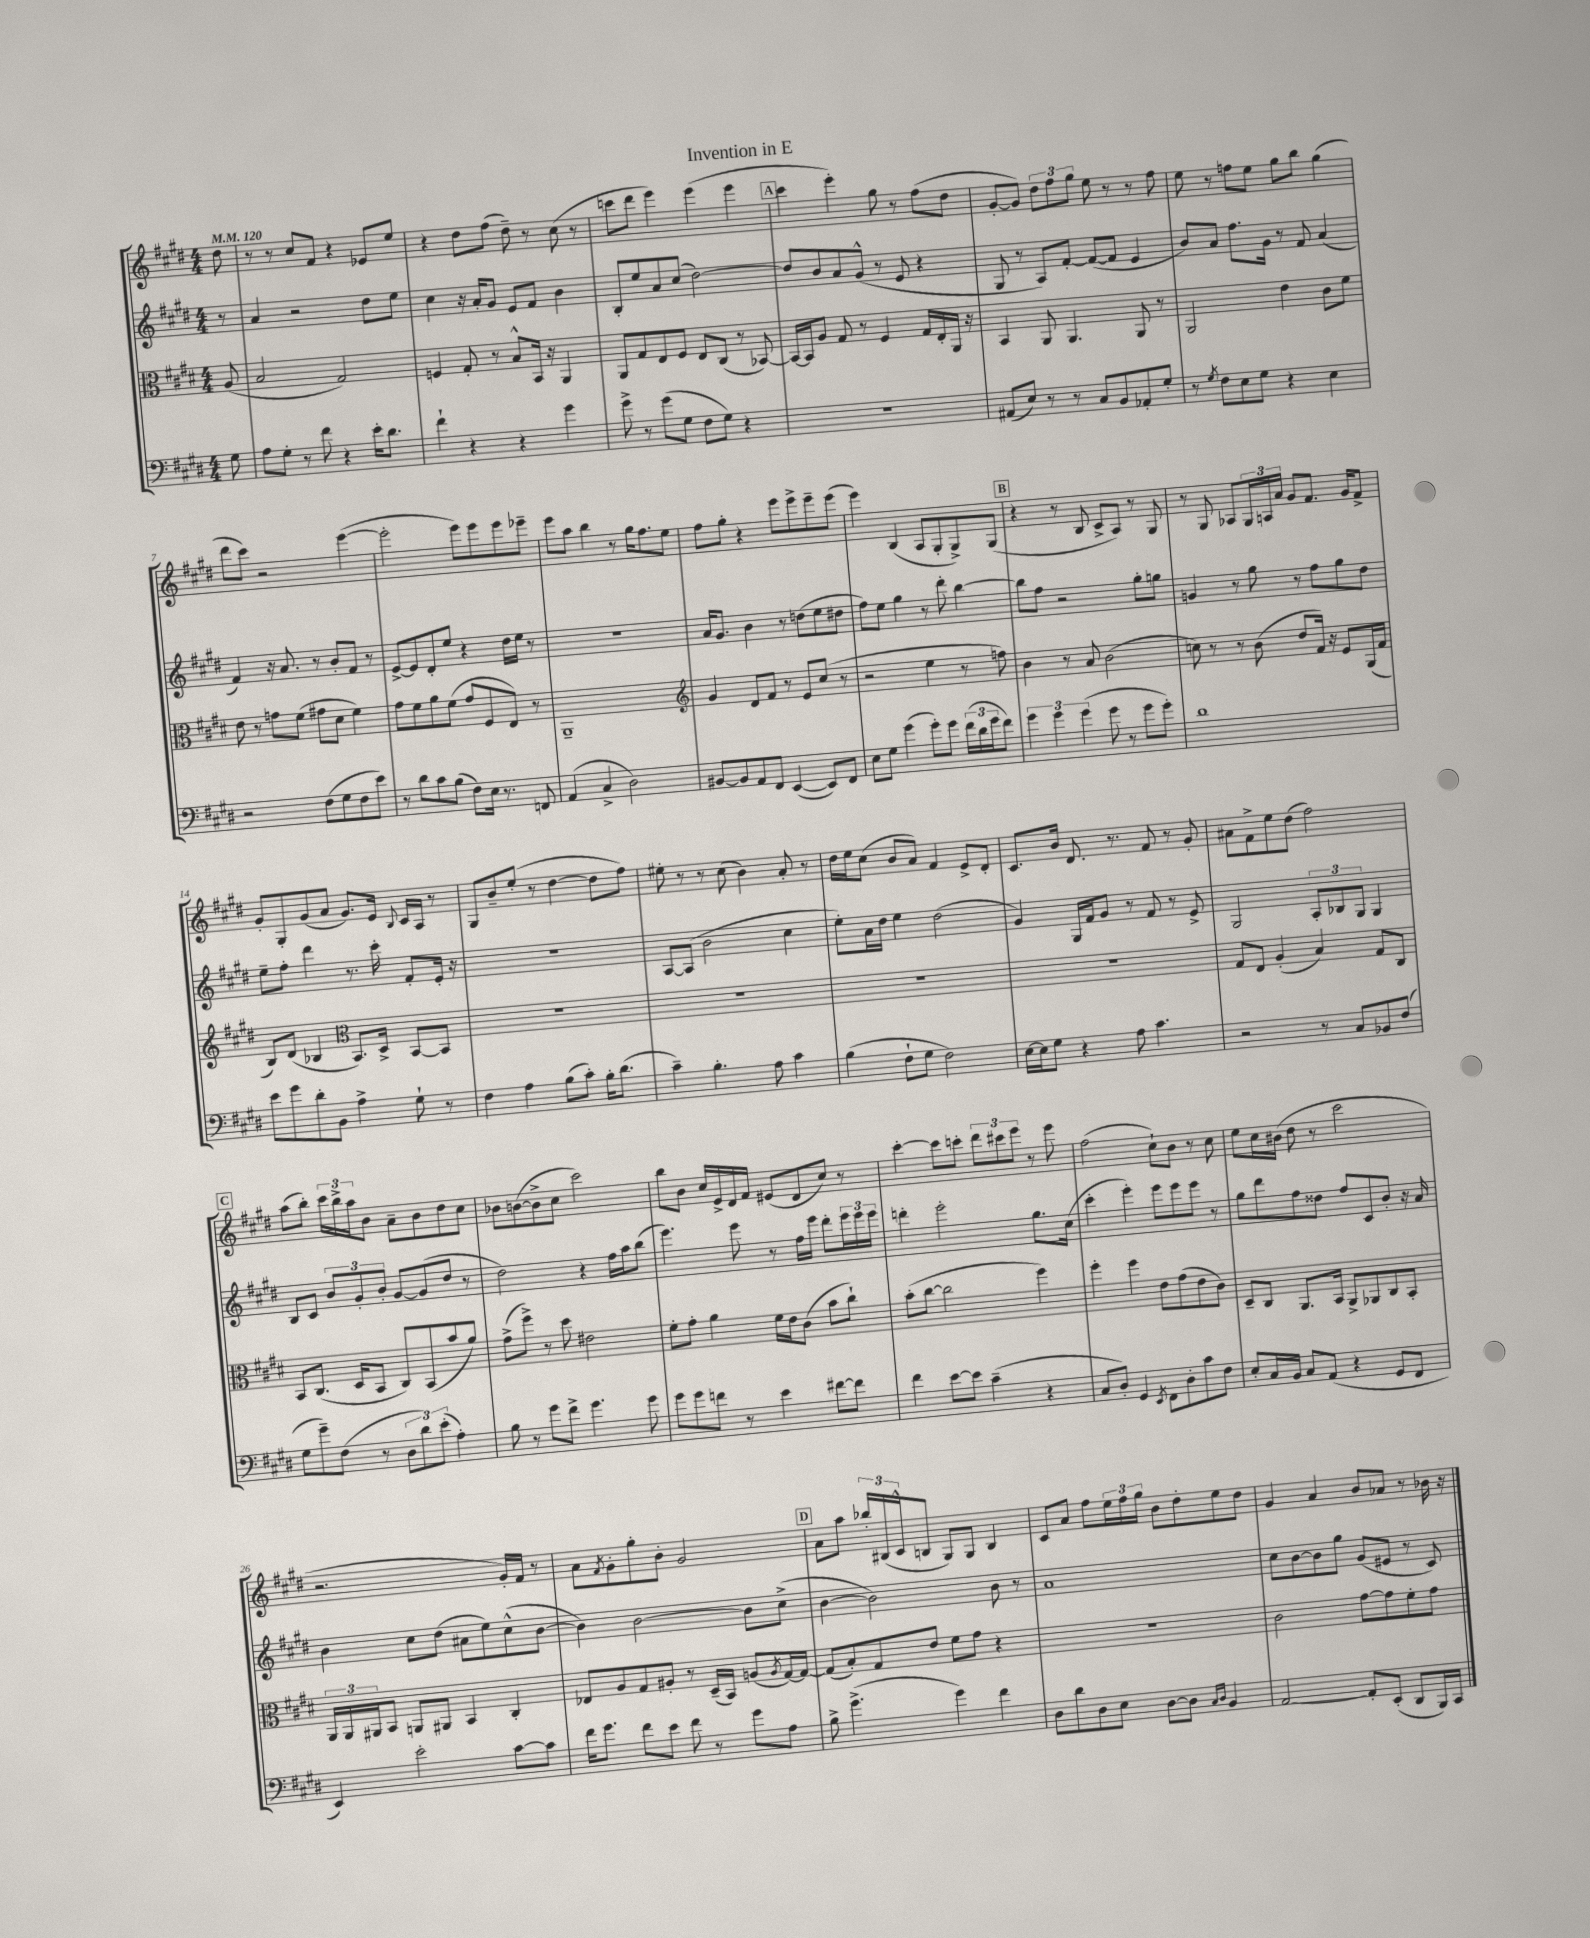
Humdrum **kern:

**kern	**kern	**kern	**kern
*staff4	*staff3	*staff2	*staff1
*clefF4	*clefC3	*clefG2	*clefG2
*k[f#c#g#d#]	*k[f#c#g#d#]	*k[f#c#g#d#]	*k[f#c#g#d#]
*M4/4	*M4/4	*M4/4	*M4/4
*MM120	*MM120	*MM120	*MM120
8G#	(8A	8r	8dd#
=	=	=	=
8A	2B	4a	8r
8G#'	.	.	8r
8r	.	2r	8cc#
8f#	.	.	8f#
4r	2G#)	.	4r
16e'	.	8dd#	8e-
8.d#	.	.	.
.	.	8ee	8ee
=	=	=	=
4f#`	4F	4cc#	4r
4r	8G#'	16r	8dd#
.	.	16a'	.
.	8r	8g#	(8ff#
4r	8B^^	8e	8dd#~)
.	16BB	8f#	8r
.	16r	.	.
4g#	4AA	4b	(8cc#
.	.	.	8r
=	=	=	=
8g#^	8AA	8B'	8ccc
8r	8G#	8ee	8ddd#
(8g#	8E	8a	4eee)
8G#	8F#	(8cc#	.
8F#	8E	[2dd#)	(4eee
8G#)	(8C#	.	.
4r	8r	.	4eee
.	[8BB-)	.	.
=	=	=	=
1r	16BB-_	8dd#]	4ccc#
.	16BB-]	.	.
.	8A	8b	.
.	8G#	8a	4eee')
.	8r	(8g#^^	.
.	4F#	8r	8gg#
.	.	8e	8r
.	16G#	4r	(8ff#
.	16E'	.	.
.	16AA	.	8dd#
.	16r	.	.
=	=	=	=
(8AA#	4BB	8G#	[8g#'
8E)	.	8r	8g#])
8r	8AA	8A)	12dd#
.	.	.	12ff#
8r	4.AA	[8f#'	.
.	.	.	12gg#
8C#	.	(8f#_	8ee
8BB	.	8f#]	8r
8AA-'	8AA	4e	8r
8G#'	8r	.	8ff#
=	=	=	=
8r	2AA	8b)	8ee
8qG#	.	.	.
8F#	.	8a	8r
8E	.	8.ff#	8ff
8G#	.	.	8ee
.	.	16g#	.
4r	4e	8r	8gg#
.	.	8f#	8bb
4E	8c#	(4a	(4gg#
.	8f#	.	.
=	=	=	=
2r	8e	4f#)	8ddd#
.	8r	.	8ccc#)
.	8g	16r	2r
.	.	8.a	.
.	(8f#	.	.
(8F#	8g#	8r	.
8G#	8d#	8b'	.
8F#	4f#)	8f#	([4eee
8e)	.	8r	.
=	=	=	=
8r	8g#	[8e^	2eee']
8d#	8f#	8e]	.
8c#	8a	8d#'	.
(8B	(8f#	8ee	.
8F#)	8g#	4r	8eee)
16E	8F#	.	8eee
8.r	.	.	.
.	8E)	16dd#	8eee
.	.	16ee	.
8FF	8r	8r	8eee-~
=	=	=	=
(4AA	1AA~	1r	8eee
.	.	.	8aa
4C#^	.	.	4bb
2D#)	.	.	8r
.	.	.	16gg#
.	.	.	8.ff#
.	.	.	8ee
=	=	=	=
*	*clefG2	*	*
[8BB#	4g#	16a	8ff#
.	.	8.g#	.
8BB#]	.	.	8gg#'
8AA	8d#	4b	4r
8FF#	8f#	.	.
([4EE	8r	8r	8eee
.	8e	(8dd	8eee^
8EE])	(8cc#	8ee	8eee~
8FF#	8r	8dd#	(8eee
=	=	=	=
8E	2r	8ff#)	4eee)
8G#	.	8ee	.
(4g#	.	4gg#	(4B
8g#')	4ee	8r	8A
8g#	.	8ddd#'	8G#'
(24f#	8r	[4bb	8G#^)
24d#	.	.	.
24g#	.	.	.
8f#)	8ff)	.	(8G#
=	=	=	=
6g#	4b	8bb]	4r
.	.	8ff#	.
6g#	.	.	.
.	8r	2r	8r
(6g#	.	.	.
.	8a	.	8B
8g#	(2b	.	8c#^
8r	.	.	8A)
8g#	.	8gg#'	8r
8g#')	.	8gg	8G#
=	=	=	=
1d#	8cc)	4g	8r
.	8r	.	8G#
.	8r	8r	8A-
.	(8b	8gg#	24G#
.	.	.	24A
.	.	.	24a
.	8dd#	8r	8g#
.	16f#)	8ff#	8.f#
.	16r	.	.
.	8e	8gg#	.
.	.	.	16g#
.	(16G#	8dd#	8f#^
.	16f#	.	.
=	=	=	=
8e	8B)	8ee~	8g#'
8g#	(8d#	8ff#'	8G#'
8d#'	4B-	4ddd#	(8g#
8BB	.	.	8a
*	*clefC3	*	*
4A^	8.BB)	8.r	8.g#)
.	16D#^	16ccc#'	16e
.	.	.	8qqB
8G#`	[8BB	8f#'	16c#
.	.	.	16A
8r	8BB]	16e'	8r
.	.	16r	.
=	=	=	=
4F#	1r	1r	8G#
.	.	.	8b~
4A	.	.	(8ee'
.	.	.	8r
(8B	.	.	[4dd#
8c#')	.	.	.
16B'	.	.	8dd#]
(8.d#	.	.	.
.	.	.	8ff#)
=	=	=	=
4c#~)	1r	[8A	8ee#'
.	.	(8A]	8r
4.B'	.	2b	8r
.	.	.	(8cc#
.	.	.	4b)
8A	.	.	.
4c#	.	4cc#	8a'
.	.	.	8r
=	=	=	=
(4B	1r	8ee')	16dd#
.	.	.	16ee
.	.	16a	(8cc#
.	.	16dd#	.
8F#`	.	4ee	8b
8G#	.	.	8a)
2F#)	.	(2dd#	4f#
.	.	.	8e^
.	.	.	8d#'
=	=	=	=
[16E	1r	4g#)	8.c#
16E]	.	.	.
8G#	.	.	.
.	.	.	16b
4r	.	16G#	8.d#
.	.	16f#	.
.	.	8g#	.
.	.	.	8.r
8A	.	8r	.
4.c#	.	8f#	8f#
.	.	8r	8r
.	.	8e^	8g#'
=	=	=	=
2r	8G#	2G#	8a#
.	8E	.	8f#^
.	(4A'	.	8ee
.	.	.	(8dd#
8r	4B)	12A'	2ff#)
.	.	12B-	.
8C#	.	.	.
.	.	12G#	.
8BB-	8G#	4G#	.
(8F#	8C#	.	.
=	=	=	=
8G#	8BB	8B	(8aa
8g#~)	(8.C#	8c#	8bb')
(8F#	.	12b	24ccc#
.	.	.	24bb^
.	16D#	.	.
.	.	12g#'	24aa
8r	8BB	.	8b
.	.	12b'	.
12D#	8C#)	[8g#	8a~
12d#)	.	.	.
.	(8BB	(8g#]	8b
(12e'	.	.	.
4A')	8b	8dd#	8dd#
.	8a)	8r	8cc#
=	=	=	=
8B	(8g#^	2dd#)	8b-
8r	8ff#^)	.	([8b
8g#	8r	.	8b^]
8f#^	8dd#	.	8cc#
4.g#	2e#	4r	2ccc#)
.	.	16ff#	.
.	.	16aa	.
8g#	.	(8bb	.
=	=	=	=
8g#	8f#'	4.eee)	8bb
8g#	8g#'	.	8b
8f	4a	.	16cc#
.	.	.	16e^
8r	.	8eee	16d#
.	.	.	16f#
4e	16f#	8r	(8e#
.	16e	.	.
.	(8c#	16ff#	8d#
.	.	16eee	.
[8f#	8b	8ddd#'	8cc#)
8f#]	8cc#`)	24eee	8r
.	.	24eee	.
.	.	24eee	.
=	=	=	=
4f#	(8b'	4ddd'	[4ccc#'
.	[8cc#	.	.
[8e	2cc#]	2eee'	8ccc#]
8e]	.	.	8ccc'
(4c#~	.	.	12ddd#
.	.	.	12ccc#
.	.	.	12eee
4r	4ff#)	8.gg#	8r
.	.	.	8eee
.	.	(16cc#	.
=	=	=	=
8C#	4ff#'	4ccc#'	(2ff#
8D#')	.	.	.
4GG#	4ff#	4eee')	.
8qEE	.	.	.
8FF#	8e	8eee	8cc#`)
8D#'	(8g#	8eee	8b
8c#	8e	8eee	8r
8F#	8c#)	8r	8cc#
=	=	=	=
8E'	8D#~	8gg#	8ee
16C#	8C#	8ddd#	16cc#
16BB	.	.	(16b#
8C#	8.AA	8ff#	8dd#
(8AA	.	8dd##	8r
.	16BB	.	.
4r	8AA^	8ff#	2ccc#
.	8AA-	8c#	.
8GG#	8C#	8b'	.
8FF#	8BB'	16r	.
.	.	16a	.
=	=	=	=
4EE)	24AA	4b	2.r
.	24AA	.	.
.	24AA#	.	.
.	8BB	.	.
2e'	8AA	8cc#	.
.	8AA#	(8dd#	.
.	4BB	8a#	.
.	.	8ee)	.
[8c#	4C#'	(8cc#^^	16g#')
.	.	.	16f#
8c#]	.	[8b	8r
=	=	=	=
16f#	8E-	4b])	8a
8.g#	.	.	.
.	.	.	8qf#
.	8A	.	8g#'
8f#	8G#	[2b	8gg#'
8e	8A#'	.	8b'
8f#	8r	.	2g#
8r	(16D#~	.	.
.	16BB)	.	.
8g#	(8A	8b]	.
.	8qA	.	.
8A	[16G#)	(8cc#^	.
.	16G#_	.	.
=	=	=	=
8B^	(8G#]	[4b	8a
(4.g#^	8B')	.	8aa
.	8G#	2b])	24bb-'
.	.	.	(24B#
.	.	.	24c#^^
.	8e	.	8B
4g#)	8f#	.	8G#)
.	8g#	.	8G#
4f#	4r	8b	4B
.	.	8r	.
=	=	=	=
8D#	1r	1a	8c#
8d#	.	.	8a
8D#	.	.	8ff#
8E	.	.	24ee
.	.	.	24ff#
.	.	.	24gg#
[8D#	.	.	8b
8D#]	.	.	8dd#'
16qqC#	.	.	.
16qqD#	.	.	.
4BB	.	.	8ee
.	.	.	8dd#
=	=	=	=
[2AA	2c#	8cc#	4g#
.	.	[8b	.
.	.	8b]	4a
.	.	8gg#	.
8AA']	[8g#	(8g#	8b
(8EE'	8g#]	8e#	8a-
8DD#	8f#'	8r	8r
16BBB)	8g#	8c#)	16b-
16CC#	.	.	16r
==	==	==	==
*-	*-	*-	*-
